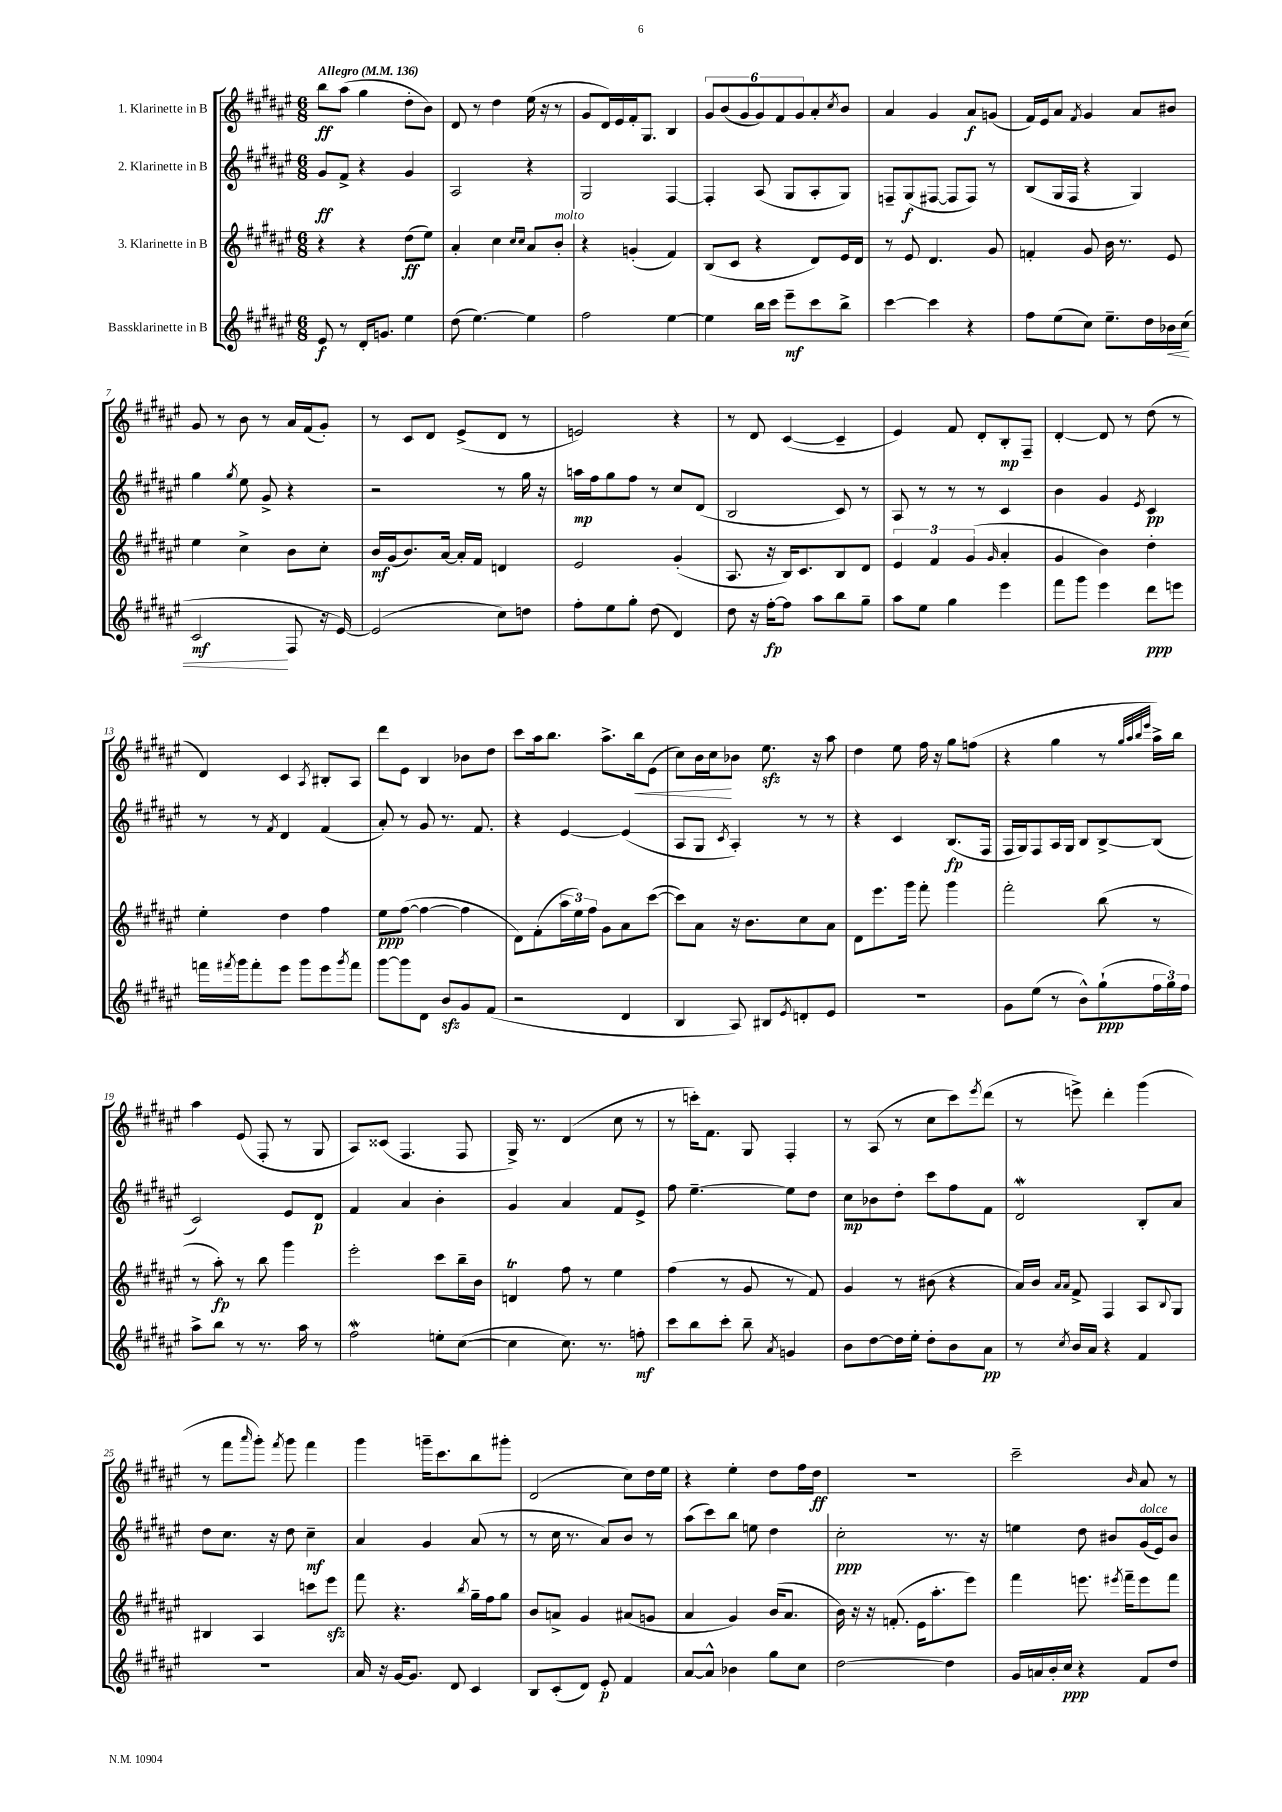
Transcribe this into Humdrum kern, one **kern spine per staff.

**kern	**kern	**kern	**kern
*staff4	*staff3	*staff2	*staff1
*clefG2	*clefG2	*clefG2	*clefG2
*k[f#c#g#d#a#e#]	*k[f#c#g#d#a#e#]	*k[f#c#g#d#a#e#]	*k[f#c#g#d#a#e#]
*M6/8	*M6/8	*M6/8	*M6/8
*MM136	*MM136	*MM136	*MM136
8e#/	4r	8g#/L	8bb\L
8r	.	8f#^/J	(8aa#\J
16d#'/LK	4r	4r	4gg#\
8.g/J	.	.	.
4ee#\	(8dd#\L	4g#/	8dd#'\L
.	8ee#\J)	.	8b\J)
=	=	=	=
(8dd#\	4a#'/	2A#/	8d#/
[4.ee#\)	.	.	8r
.	4cc#\	.	4dd#\
.	16qqcc#/LL	.	.
.	16qqcc#/JJ	.	.
4ee#\]	8a#/L	4r	(16ee#\
.	.	.	16r
.	8b'/J	.	8r
=	=	=	=
2ff#\	4r	2G#/	8g#/L
.	.	.	16d#/L)
.	.	.	16e#/
.	(4g'/	.	16f#'/J
.	.	.	8.G#/J
[4ee#\	4f#/)	[4F#/	4B/
=	=	=	=
4ee#\]	(8B/L	4F#'/]	12g#/L
.	.	.	(12b/
.	8c#/J	.	.
.	.	.	12g#/
16bb\LL	4r	(8A#/	12g#/)
16ccc#\JJ	.	.	.
.	.	.	12f#/
8eee#~\L	.	8G#/L	.
.	.	.	12g#/
8ccc#\	8d#/L)	8A#'/	8a#'/
.	.	.	8qcc#/
8bb^\J	16e#/L	8G#/J)	8b/J
.	16d#/JJ	.	.
=	=	=	=
[4ccc#\	8r	8F~/L	4a#/
.	8e#/	(8G#/	.
4ccc#\]	4.d#/	[8F#/J	4g#/
.	.	8F#/]L	.
4r	.	8F#/J)	8a#/L
.	8g#/	8r	(8g/J
=	=	=	=
8ff#\L	4f'/	(8B/L	16f#/LL)
.	.	.	16e#/J
(8ee#\	.	16G#/L	8a#/J
.	.	16F#/JJ	.
.	.	.	8qf#/
8cc#\J)	8g#/	4r	4g#/
8.ee#~\L	16b\	.	.
.	8.r	.	.
.	.	4G#/)	8a#/L
16dd#\L	.	.	.
16b-\	8e#/	.	8b#/J
(16cc#\JJ	.	.	.
=	=	=	=
2c#/	4ee#\	4gg#\	8g#/
.	.	.	8r
.	.	8qgg#/	.
.	4cc#^\	8ee#\	8b\
.	.	8g#^/	8r
8F#/	8b\L	4r	16a#/LL
.	.	.	(16f#/J
16r	8cc#'\J	.	8g#'/J)
[16e#/)	.	.	.
=	=	=	=
(2e#/]	16b/LL	2r	8r
.	(16g#/J	.	.
.	8.b/)	.	8c#/L
.	.	.	8d#/J
.	[16a#/Jk	.	.
.	16a#'/]LL	.	(8e#^/L
.	16f#/JJ	.	.
8cc#\L)	4d/	8r	8d#/J
8dd\J	.	16gg#\	8r
.	.	16r	.
=	=	=	=
8ff#'\L	2e#/	16aa\LL	2e/)
.	.	16ff#\J	.
8ee#\	.	8gg#\	.
8gg#'\J	.	8ff#\J	.
(8dd#\	.	8r	.
4d#/)	(4g#'/	8cc#/L	4r
.	.	(8d#/J	.
=	=	=	=
8dd#\	8.A#/	2B/	8r
16r	.	.	8d#/
[16ff#'\LK	16r	.	.
8ff#\]J	16B/LK)	.	([4c#/
.	8.c#/	.	.
8aa#\L	.	.	.
8bb\	8B/	8c#/)	4c#~/]
8gg#~\J	8d#/J	8r	.
=	=	=	=
8aa#\L	6e#/	8A#/	4e#/)
8ee#\J	.	8r	.
.	6f#/	.	.
4gg#\	.	8r	8f#/
.	(6g#/	.	.
.	.	8r	8d#'/L
.	16qqg#/	.	.
4eee#\	4a#'/	4c#/	8B'/
.	.	.	8F#~/J
=	=	=	=
8fff#\L	4g#/	4b\	[4d#'/
8ggg#\J	.	.	.
4eee#\	4b\)	4g#/	8d#/]
.	.	.	8r
.	.	8qe#/	.
8ddd#\L	4dd#'\	4c#/	(8dd#\
8eee\J	.	.	8r
=	=	=	=
16fff\LL	4ee#'\	8r	4d#/)
8qfff#/	.	.	.
16ggg#\J	.	.	.
8fff#'\	.	8r	.
.	.	8qf#/	.
8eee#\J	4dd#\	4d#/	4c#/
8ggg#\L	.	.	.
.	.	.	8qA#/
8eee#\	4ff#\	(4f#/	8B#'/L
8qggg#/	.	.	.
8fff#\J	.	.	8A#/J
=	=	=	=
[8ggg#\L	8ee#\L	8a#'/)	8ddd#\L
8ggg#\]	([8ff#\J	8r	8e#\J
8d#\J	4ff#\_	8g#/	4B/
8b/L	.	8.r	.
8g#/	4ff#\]	.	8b-\L
.	.	8.f#/	.
(8f#/J	.	.	8dd#\J
=	=	=	=
2r	8d#\L)	4r	8ccc#\L
.	(8f#'\	.	16aa#\k
.	.	.	8.bb\J
.	24aa#\L	[4e#/	.
.	24ee#\)	.	.
.	24ff#\JJ	.	.
.	8g#\L	.	8.aa#^\L
4d#/	8a#\	(4e#/]	.
.	.	.	16bb\k
.	([8ccc#\J	.	(8e#\J
=	=	=	=
4B/	8ccc#\]L)	8A#/L	8cc#\L)
.	8a#\J	8G#/J	16b\L
.	.	.	16cc#\J
.	.	8qc#/	.
8A#/)	16r	4A#'/)	8b-\J
.	8.b\L	.	.
8B#/L	.	.	8.ee#\
8qe#/	.	.	.
8d'/	8cc#\	8r	.
.	.	.	16r
8e#/J	8a#\J	8r	8aa#\
=	=	=	=
2.r	8d#\L	4r	4dd#\
.	8.eee#\	.	.
.	.	4c#/	8ee#\
.	16ggg#\Jk	.	.
.	8fff#'\	.	16ff#\
.	.	.	16r
.	4ggg#\	(8.B/L	8gg#\L
.	.	.	(8ff\J
.	.	16F#/Jk	.
=	=	=	=
8g#\L	2fff#'\	16F#/LL	4r
.	.	16G#/J)	.
(8ee#\J	.	8F#/	.
8r	.	16A#/L	4gg#\
.	.	16G#/JJ	.
8b^^\L)	.	8B/L	.
(8gg#`\	(8bb\	[8B^/	8r
.	.	.	32qqgg#/LLL
.	.	.	32qqaa#/
.	.	.	32qqbb/
.	.	.	32qqeee#/JJJ
24ff#\L	8r	(8B/]J	16aa#^\LL)
24gg#\)	.	.	.
.	.	.	16bb\JJ
24ff#\JJ	.	.	.
=	=	=	=
8aa#^\L	8r	2c#/)	4aa#\
8bb\J	8aa#'\)	.	.
8r	8r	.	(8e#/
8.r	8bb\	.	8F#'/
.	4ggg#\	8e#/L	8r
16aa#\	.	.	.
8r	.	8d#/J	8G#/
=	=	=	=
2ff#\	2eee#'\	4f#/	8A#/L)
.	.	.	(8c##/J
.	.	4a#/	4.F#/
8ee'\L	8ccc#\L	4b'\	.
([8cc#\J	16bb~\L	.	8F#/
.	16b\JJ	.	.
=	=	=	=
4cc#\]	4d/	4g#/	16G#^/)
.	.	.	8.r
8.cc#\)	8ff#\	4a#/	(4d#/
.	8r	.	.
8.r	.	.	.
.	4ee#\	8f#/L	8cc#\
8ff'\	.	8e#^/J	8r
=	=	=	=
8ccc#\L	(4ff#\	8ff#\	8r
8bb\	.	[4.ee#~\	16ccc'\LK)
.	.	.	8.f#\J
8ccc#'\J	8r	.	.
8bb~\	8g#/	.	8G#/
8qa#/	.	.	.
4g/	8r	8ee#\]L	4F#'/
.	8f#/)	8dd#\J	.
=	=	=	=
8b\L	4g#/	8cc#\L	8r
[8dd#\	.	8b-\	(8A#/
16dd#\]L	8r	8dd#'\J	8r
16ee#'\JJ	.	.	.
8dd#'\L	(8b#\	8ccc#\L	8cc#\L
8b\	4r	8ff#\	8ccc#\)
.	.	.	8qeee#/
8a#\J	.	8f#\J	(8ddd#\J
=	=	=	=
8r	16a#/LL)	2d#/	8r
.	16b/JJ	.	.
.	16qqa#/LL	.	.
8qcc#/	16qqa#/JJ	.	.
16b/LL	8f#^/	.	8eee^\)
16a#/JJ	.	.	.
4r	4F#/	.	4ddd#'\
4f#/	8A#/L	8B'/L	(4ggg#\
.	8qqB/	.	.
.	8G#/J	8a#/J	.
=	=	=	=
2.r	4B#/	8dd#\L	8r
.	.	8.cc#\J	8fff#\L
.	.	.	16qqaaa#/
.	4A#/	.	8ggg#'\J)
.	.	16r	.
.	.	.	8qfff#/
.	.	8dd#\	8ggg#\
.	8ccc\L	4cc#~\	4fff#\
.	8eee#\J	.	.
=	=	=	=
16a#/	8fff#\	4a#/	4ggg#\
16r	.	.	.
[16g#/LK	4.r	.	.
8.g#/]J	.	.	.
.	.	4g#/	16ggg~\LK
.	.	.	8.ccc#\
8d#/	.	.	.
.	8qbb/	.	.
4c#/	16gg#~\LL	(8a#/	8bb\
.	16ff#\J	.	.
.	8gg#\J	8r	8ggg#'\J
=	=	=	=
8B/L	8b/L	8r	(2d#/
(8c#'/	8a^/J	16cc#\	.
.	.	8.r	.
8d#/J)	4g#/	.	.
8e#'/	.	8a#/L)	.
4f#/	(8a#/L	8b/J	8cc#\L)
.	8g/J	8r	16dd#\L
.	.	.	16ee#\JJ
=	=	=	=
[8a#/L	4a#/	(8aa#\L	4r
8a#^^/]J	.	8ccc#\)	.
4b-\	4g#/)	8bb\J	4ee#'\
.	.	8ee\	.
8gg#\L	(16b/LK	4dd#\	8dd#\L
.	8.a#/J	.	.
8cc#\J	.	.	16ff#\L
.	.	.	16dd#\JJ
=	=	=	=
[2dd#\	16b\)	2cc#'\	2.r
.	16r	.	.
.	16r	.	.
.	(8.f'/	.	.
.	16e#\LK	.	.
.	8.aa#'\	.	.
4dd#\]	.	8.r	.
.	8eee#\J)	.	.
.	.	16r	.
=	=	=	=
16g#/LL	4fff#\	4ee\	2ccc#~\
16a/	.	.	.
16b'/	.	.	.
16cc#/JJ	.	.	.
4r	8.eee\	8dd#\	.
.	.	8b#/L	.
.	8qeee#/	.	.
.	16fff#~\LK	.	.
.	.	.	16qqb/
8f#/L	8eee#\	(16g#/L	8a#/
.	.	16e#/J)	.
8dd#/J	8fff#\J	8b#/J	8r
==	==	==	==
*-	*-	*-	*-
